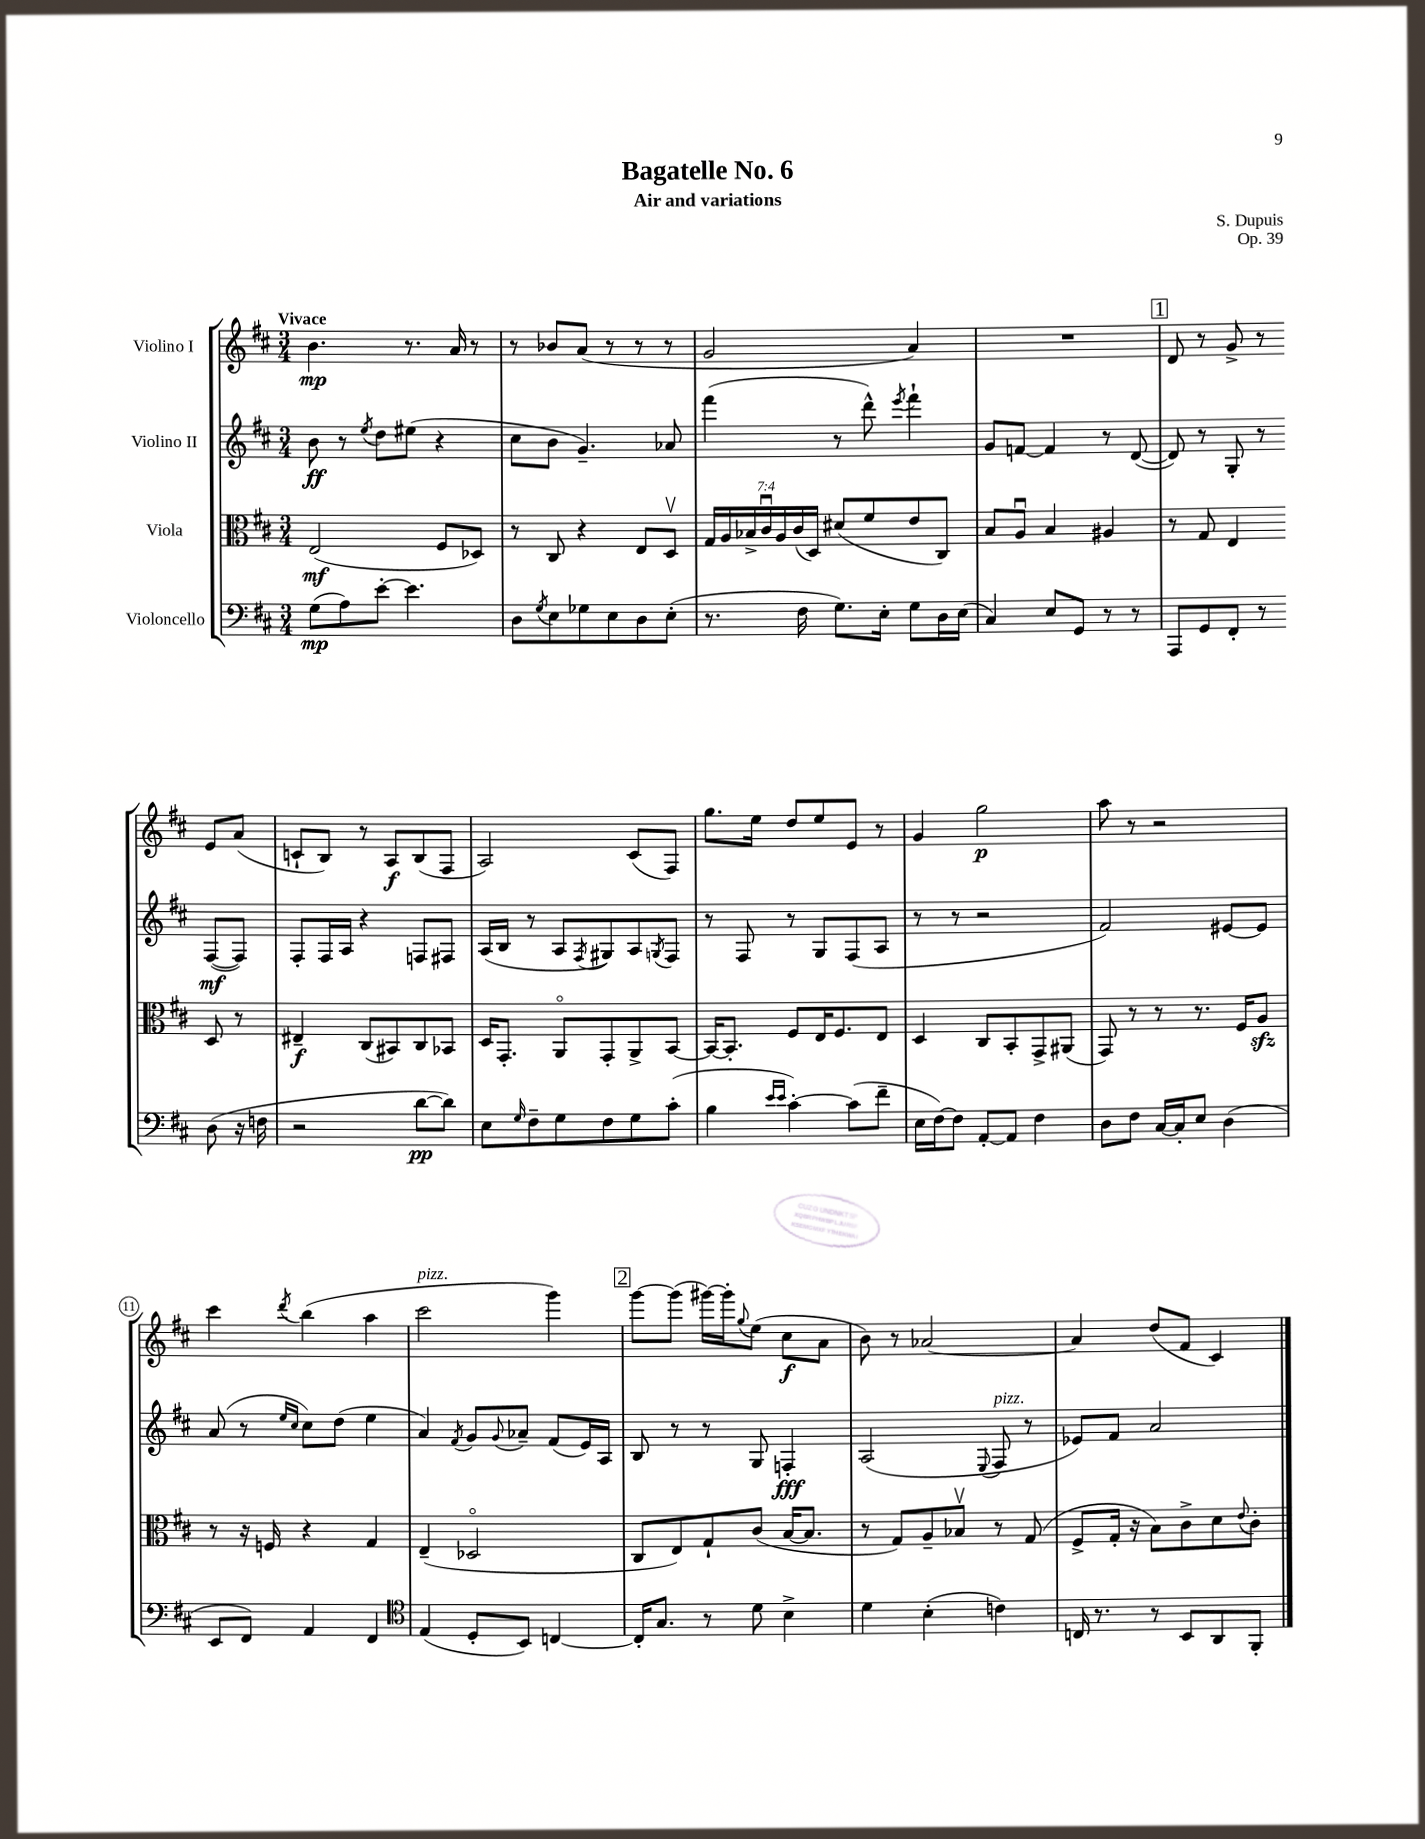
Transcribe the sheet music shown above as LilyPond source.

\header { title = "Bagatelle No. 6" composer = "S. Dupuis" subtitle = "Air and variations" opus = "Op. 39" }
<<
\new StaffGroup <<
\new Staff = "s0" \with { instrumentName = "Violino I" } {
    \clef treble \key d \major \numericTimeSignature \time 3/4 \tempo "Vivace"
    b'4.\mp r8. a'16 r8 |
    r8 bes'8 a'8( r8 r8 r8 |
    g'2 a'4) |
    R2. |
    \mark \markup { \box "1" } d'8 r8 g'8-> r8 e'8 a'8( |
    c'8-! b8) r8 a8\f b8( fis8 |
    a2) cis'8( fis8) |
    g''8. e''16 d''8 e''8 e'8 r8 |
    g'4 g''2\p |
    a''8 r8 r2 |
    cis'''4 \acciaccatura { d'''8 } b''4( a''4 |
    cis'''2^\markup { \italic "pizz." } g'''4) |
    \mark \markup { \box "2" } g'''8~ g'''8( gis'''16~) gis'''16-. \appoggiatura { g''8 } e''8( cis''8\f a'8 |
    b'8) r8 aes'2~ |
    aes'4 d''8( fis'8 cis'4) \bar "|." |
}
\new Staff = "s1" \with { instrumentName = "Violino II" } {
    \clef treble \key d \major \numericTimeSignature \time 3/4
    b'8\ff r8 \acciaccatura { e''8 } d''8 eis''8( r4 |
    cis''8 b'8 g'4.--) aes'8 |
    fis'''4( r8 d'''8-^) \acciaccatura { e'''8 } fis'''4-! |
    g'8 f'8~ f'4 r8 d'8~( |
    \mark \markup { \box "1" } d'8) r8 g8-. r8 fis8~\mf( fis8) |
    fis8-. fis16 a16 r4 f8 fis8 |
    a16( b16 r8 a8 \acciaccatura { fis8 } gis8) a8 \acciaccatura { g8 } fis8 |
    r8 fis8 r8 g8 fis8( a8 |
    r8 r8 r2 |
    fis'2) eis'8~ eis'8 |
    a'8( r8 \grace { e''16 cis''16 } cis''8) d''8( e''4 |
    a'4) \acciaccatura { fis'8 } g'8 \appoggiatura { g'8 } aes'8-- fis'8( e'16) a16 |
    \mark \markup { \box "2" } b8 r8 r8 g8 f4-.\fff |
    a2( \appoggiatura { e8 } fis8^\markup { \italic "pizz." } r8 |
    ees'8) fis'8 a'2 \bar "|." |
}
\new Staff = "s2" \with { instrumentName = "Viola" } {
    \clef alto \key d \major \numericTimeSignature \time 3/4 \override Staff.TupletNumber.text = #tuplet-number::calc-fraction-text
    e2\mf( fis8 des8) |
    r8 cis8 r4 e8 d8\upbow |
    \tuplet 7/4 { g16 a16 bes16-> cis'16\downbow a16 cis'16( d16) } dis'8( fis'8 e'8 cis8) |
    b8 a8\downbow b4 ais4 |
    \mark \markup { \box "1" } r8 g8 e4 d8 r8 |
    eis4--\f cis8( bis,8) cis8 bes,8 |
    d16 g,8.-. a,8\flageolet g,8-. a,8-> b,8~ |
    b,16~ b,8.-. fis8 e16 fis8. e8 |
    d4 cis8 b,8-. g,8-> ais,8( |
    g,8) r8 r8 r8. fis16 a8\sfz |
    r8 r16 f16 r4 g4 |
    e4--( des2\flageolet |
    \mark \markup { \box "2" } cis8 e8) g8-! cis'8( b16~ b8. |
    r8 g8) a8-- bes8\upbow r8 g8( |
    fis8-> g16-. r16 b8) cis'8-> d'8 \appoggiatura { e'8 } cis'8-. \bar "|." |
}
\new Staff = "s3" \with { instrumentName = "Violoncello" } {
    \clef bass \key d \major \numericTimeSignature \time 3/4
    g8\mp( a8) e'8~-. e'4. |
    d8 \acciaccatura { g8 } e8 ges8 e8 d8 e8-.( |
    r8. fis16 g8.) e16-. g8 d16 e16( |
    cis4) e8 g,8 r8 r8 |
    \mark \markup { \box "1" } a,,8 g,8 fis,8-. r8 d8( r16 f16 |
    r2 d'8~\pp d'8) |
    e8 \grace { g16 } fis8-- g8 fis8 g8 cis'8-.( |
    b4 \grace { e'16 e'16 } cis'4~-.) cis'8( fis'8-- |
    e16 fis16~) fis8 a,8~-. a,8 fis4 |
    d8 fis8 cis16~ cis16-. e8 d4( |
    e,8 fis,8) a,4 fis,4 |
    \clef tenor e4( d8-. b,8) c4~ |
    \mark \markup { \box "2" } c16-. g8. r8 d'8 b4-> |
    d'4 b4-.( c'4) |
    c16 r8. r8 b,8 a,8 fis,8-. \bar "|." |
}
>>
>>
\layout { \context { \Score \override BarNumber.stencil = #(make-stencil-circler 0.1 0.3 ly:text-interface::print) } }
